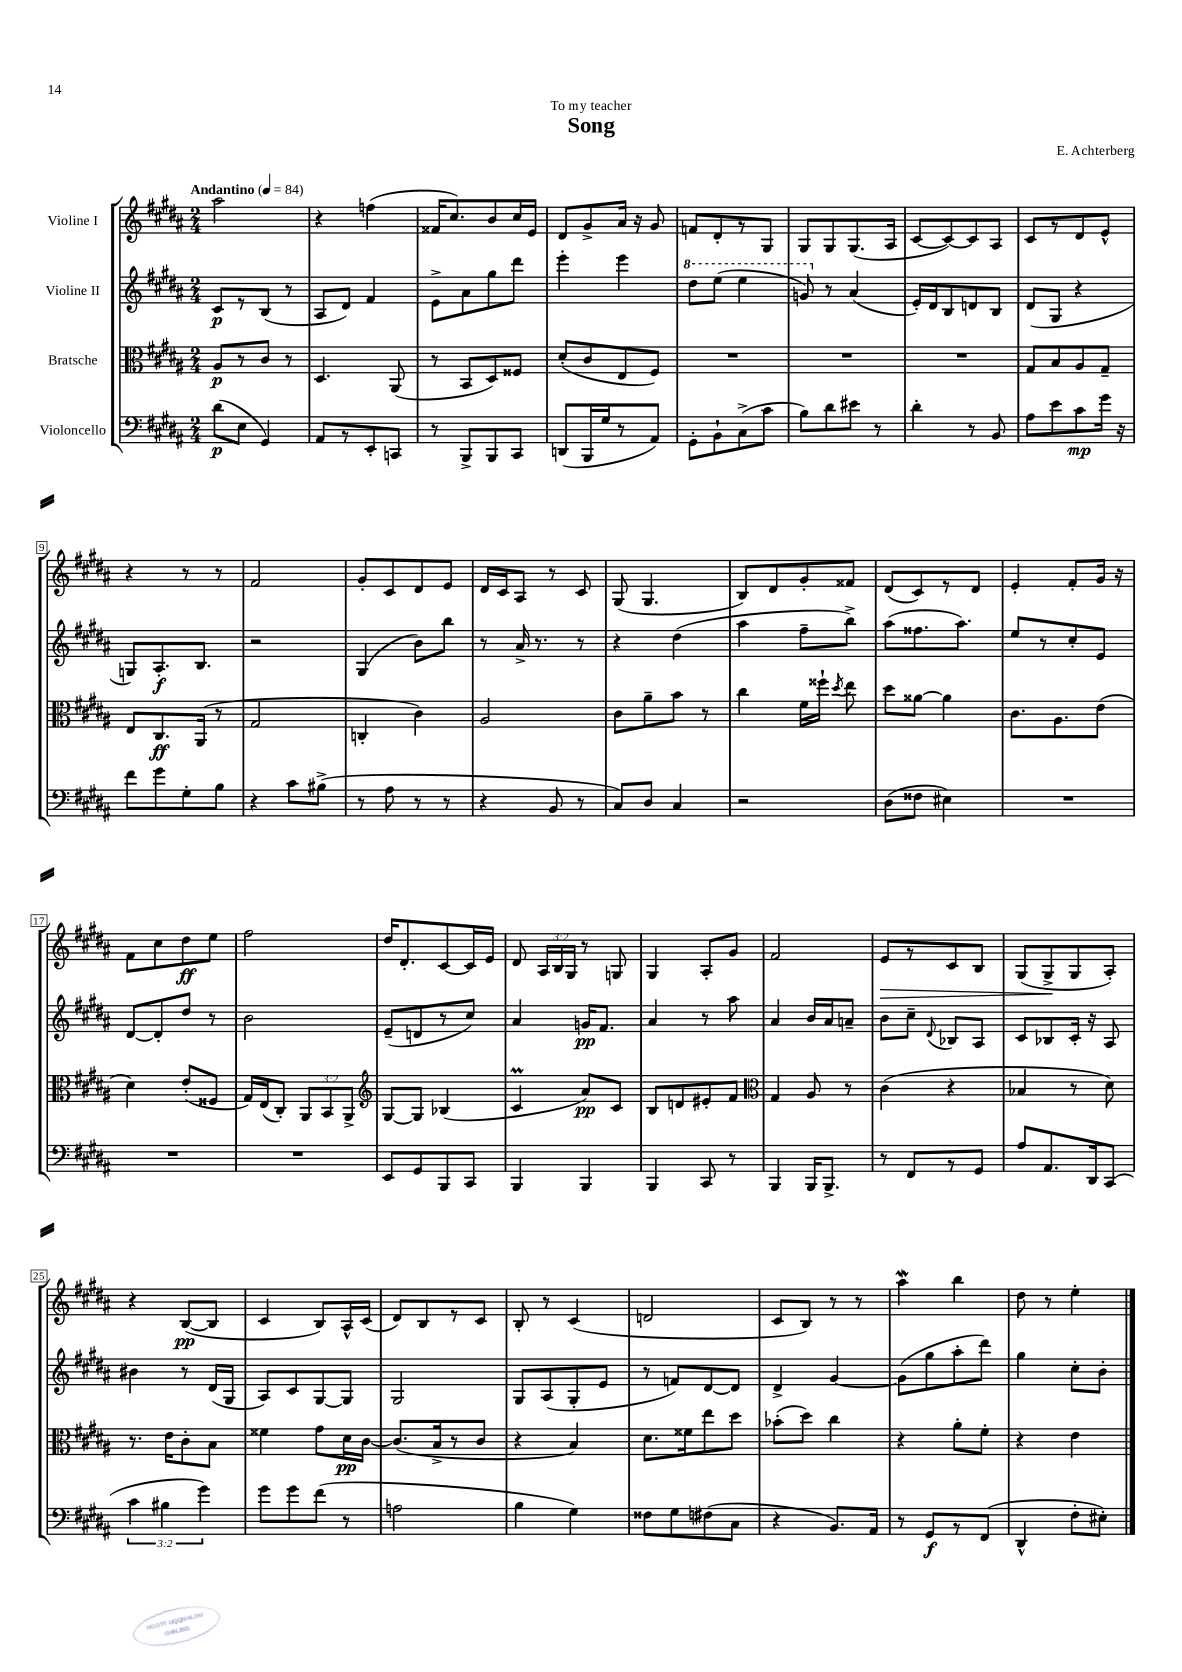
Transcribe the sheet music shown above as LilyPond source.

\header { title = "Song" composer = "E. Achterberg" dedication = "To my teacher" }
<<
\new StaffGroup <<
\new Staff = "s0" \with { instrumentName = "Violine I" } {
    \clef treble \key b \major \numericTimeSignature \time 2/4 \override Staff.TupletNumber.text = #tuplet-number::calc-fraction-text \tempo "Andantino" 4 = 84
    \autoBeamOff ais''2 |
    r4 f''4( |
    fisis'16[ cis''8.) b'8 cis''16 e'16] |
    dis'8[ gis'8-> ais'16] r16 gis'8 |
    f'8[ dis'8-. r8 gis8] |
    gis8[ gis8 gis8.( ais16] |
    cis'8[~ cis'8~) cis'8 ais8] |
    cis'8[ r8 dis'8 e'8]-^ |
    r4 r8 r8 |
    fis'2 |
    gis'8[-. cis'8 dis'8 e'8] |
    dis'16[ cis'16 ais8] r8 cis'8 |
    gis8( gis4. |
    b8[) dis'8 gis'8-. fisis'8] |
    dis'8[( cis'8) r8 dis'8] |
    e'4-. fis'8[-. gis'16] r16 |
    fis'8[ cis''8 dis''8\ff e''8] |
    fis''2 |
    dis''16[ dis'8.-. cis'8~ cis'16 e'16] |
    dis'8 \tuplet 3/2 { ais16[ b16 gis16] } r8 g8 |
    gis4 ais8[-. gis'8] |
    fis'2 |
    e'8[\> r8 cis'8 b8] |
    gis8[( gis8->\! gis8 ais8]-.) |
    r4 b8[~\pp( b8] |
    cis'4 b8[) ais16-^ cis'16]( |
    dis'8[) b8 r8 cis'8] |
    b8-. r8 cis'4( |
    d'2 |
    cis'8[ b8]) r8 r8 |
    ais''4\mordent b''4 |
    dis''8 r8 e''4-. \bar "|." |
}
\new Staff = "s1" \with { instrumentName = "Violine II" } {
    \clef treble \key b \major \numericTimeSignature \time 2/4
    \autoBeamOff cis'8[\p r8 b8]( r8 |
    ais8[ dis'8]) fis'4 |
    e'8[-> ais'8 gis''8 dis'''8] |
    e'''4-. e'''4 |
    \ottava #1 dis'''8[ e'''8]( e'''4 |
    g''8) \ottava #0 r8 ais'4( |
    e'16[-.) dis'16 b8 d'8 b8] |
    dis'8[( gis8] r4 |
    g8[) ais8.-.\f b8.] |
    r2 |
    gis4( b'8[) b''8] |
    r8 ais'16-> r8. r8 |
    r4 dis''4( |
    ais''4 fis''8[-- b''8]->) |
    ais''8[( fisis''8. ais''8.]) |
    e''8[ r8 cis''8-. e'8] |
    dis'8[~ dis'8-. dis''8] r8 |
    b'2 |
    e'8[--( d'8 r8 cis''8]) |
    ais'4 g'16[\pp fis'8.] |
    ais'4 r8 ais''8 |
    ais'4 b'16[ ais'16 a'8]-- |
    b'8[ cis''8]-- \appoggiatura { dis'8 } bes8[ ais8] |
    cis'8[ bes8 cis'16]-. r16 ais8 |
    bis'4 r8 dis'16[( gis16] |
    ais8[) cis'8 gis8~ gis8] |
    gis2 |
    gis8[ ais8( gis8-. e'8] |
    r8 f'8[) dis'8~ dis'8] |
    dis'4-> gis'4~ |
    gis'8[( gis''8 ais''8-. dis'''8]) |
    gis''4 cis''8[-. b'8]-. \bar "|." |
}
\new Staff = "s2" \with { instrumentName = "Bratsche" } {
    \clef alto \key b \major \numericTimeSignature \time 2/4 \override Staff.TupletNumber.text = #tuplet-number::calc-fraction-text
    \autoBeamOff ais8[\p r8 cis'8] r8 |
    dis4. ais,8( |
    r8 b,8[ dis8) fisis8] |
    dis'8[-.( cis'8 e8 fis8]) |
    R2 |
    R2 |
    R2 |
    gis8[ b8 ais8 gis8]-- |
    e8[ cis8.\ff ais,16]( r8 |
    gis2 |
    c4-. cis'4) |
    ais2 |
    cis'8[ ais'8-- b'8] r8 |
    cis''4 fis'16[ fisis''16]-! \acciaccatura { dis''8 } e''8 |
    dis''8[ aisis'8]~ aisis'4 |
    cis'8.[ ais8. e'8]( |
    dis'4) e'8[-.( fisis8] |
    gis16[) e16( cis8]-.) \tuplet 3/2 { ais,8[ b,8 ais,8]-> } |
    \clef treble gis8[~ gis8] bes4( |
    cis'4\prall ais'8[\pp) cis'8] |
    b8[ d'8 eis'8-. fis'8] |
    \clef alto gis4 ais8 r8 |
    cis'4( r4 |
    bes4 r8 dis'8) |
    r8. e'16[ cis'8-. b8] |
    fisis'4 gis'8[ dis'16\pp cis'16]~ |
    cis'8.[( b16-> r8 cis'8] |
    r4 b4) |
    dis'8.[ fisis'16 e''8 dis''8] |
    bes'8[-.( dis''8]) cis''4 |
    r4 ais'8[-. fis'8]-. |
    r4 e'4 \bar "|." |
}
\new Staff = "s3" \with { instrumentName = "Violoncello" } {
    \clef bass \key b \major \numericTimeSignature \time 2/4 \override Staff.TupletNumber.text = #tuplet-number::calc-fraction-text
    \autoBeamOff dis'8[\p( e8] gis,4) |
    ais,8[ r8 e,8-. c,8] |
    r8 b,,8[-> b,,8 cis,8] |
    d,8[( b,,16 gis16 r8 ais,8]) |
    gis,8[-. b,8-! cis8->( cis'8] |
    b8[) dis'8 eis'8] r8 |
    dis'4-. r8 b,8 |
    ais8[ e'8 cis'8\mp gis'16] r16 |
    fis'8[ gis'8 gis8-. b8] |
    r4 cis'8[ bis8]->( |
    r8 ais8 r8 r8 |
    r4 b,8 r8 |
    cis8[) dis8] cis4 |
    r2 |
    dis8[( fisis8] eis4) |
    R2 |
    R2 |
    R2 |
    e,8[ gis,8 b,,8 cis,8] |
    b,,4 b,,4 |
    b,,4 cis,8 r8 |
    b,,4 b,,16[ b,,8.]-> |
    r8 fis,8[ r8 gis,8] |
    ais8[ ais,8. dis,16 cis,8]( |
    \tuplet 3/2 { cis'4 bis4 gis'4) } |
    gis'8[ gis'8 fis'8]( r8 |
    a2 |
    b4 gis4) |
    fisis8[ gis8 fis8( cis8] |
    r4 b,8.[) ais,16] |
    r8 gis,8[\f r8 fis,8]( |
    dis,4-^ fis8[-. eis8]-.) \bar "|." |
}
>>
>>
\layout { \context { \Score \override BarNumber.stencil = #(make-stencil-boxer 0.1 0.3 ly:text-interface::print) } }
